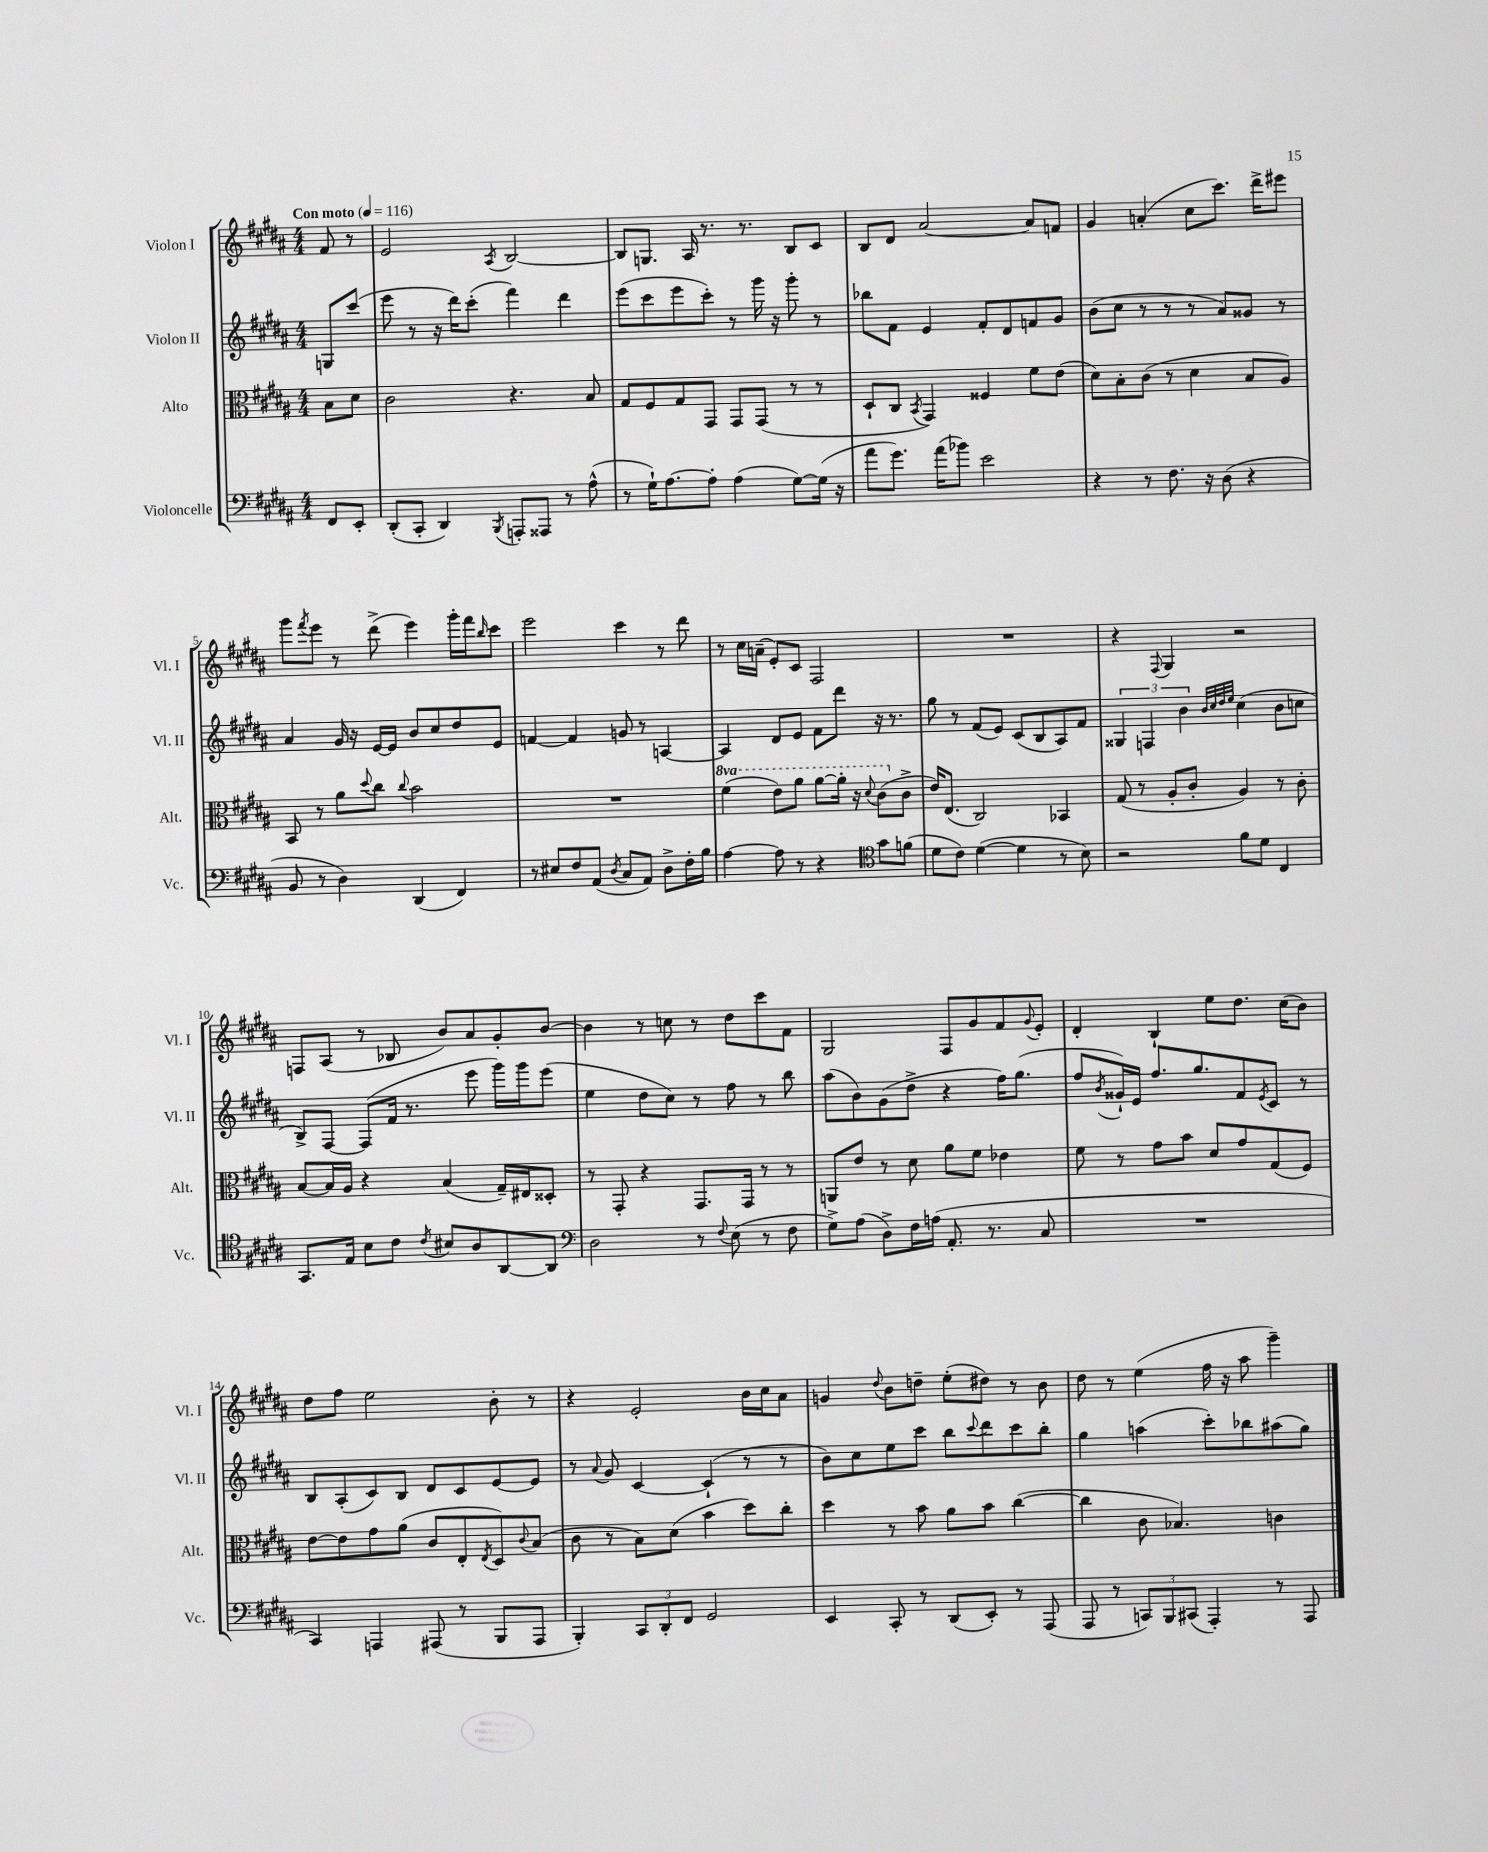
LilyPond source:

<<
\new StaffGroup <<
\new Staff = "s0" \with { instrumentName = "Violon I" shortInstrumentName = "Vl. I" } {
    \clef treble \key b \major \numericTimeSignature \time 4/4 \partial 4 \tempo "Con moto" 4 = 116
    fis'8 r8 |
    e'2 \acciaccatura { ais8 } b2~ |
    b8 g8. ais16 r8. r8. b8 cis'8 |
    b8 dis'8 ais'2~ ais'8 f'8 |
    gis'4 a'4-.( cis''8 cis'''8.) dis'''16-> eis'''8 |
    gis'''8 \acciaccatura { fis'''8 } e'''8 r8 dis'''8->( e'''4) gis'''16-. fis'''16 \grace { b''16 } cis'''8 |
    e'''2 cis'''4 r8 dis'''8 |
    r8 cis''16 a'16--( e'8-.) cis'8 fis2 |
    R1 |
    r4 \appoggiatura { fis8 } gis4 r2 |
    f8 ais8( r8 bes8 b'8) ais'8 gis'8-. b'8~ |
    b'4 r8 c''8 r8 dis''8 cis'''8 fis'8 |
    gis2 fis8 gis'8 fis'8 \appoggiatura { gis'8 } e'8-. |
    dis'4-. b4-! e''8 dis''8. cis''16( b'8) |
    dis''8 fis''8 e''2 b'8-. r8 |
    r4 e'2-. b'16 cis''16 ais'8 |
    g'4 \appoggiatura { dis''8 } b'8 d''8-- e''8-.( dis''8) r8 b'8 |
    dis''8 r8 e''4( fis''16 r16 ais''8 gis'''4--) \bar "|." |
}
\new Staff = "s1" \with { instrumentName = "Violon II" shortInstrumentName = "Vl. II" } {
    \clef treble \key b \major \numericTimeSignature \time 4/4 \partial 4
    g8 cis'''8( |
    e'''8 r8 r16 dis'''16) cis'''8-.( fis'''4) dis'''4 |
    e'''8( cis'''8 e'''8 cis'''8-.) r8 gis'''16 r16 gis'''8-. r8 |
    bes''8 fis'8 e'4 fis'8-. dis'8 f'8 gis'8 |
    b'8( cis''8 r8 r8 r8 ais'8) gisis'8 r8 |
    ais'4 gis'16 r16 e'16~ e'16 b'8 cis''8 dis''8 e'8 |
    f'4~ f'4 g'8 r8 a4~ |
    a4 dis'8 e'8 fis'8 dis'''8 r16 r8. |
    gis''8 r8 fis'8( e'8) cis'8( b8 ais8) fis'8 |
    \tuplet 3/2 { gisis4 f4 b'4 } \grace { b'32 cis''32 dis''32 e''32 } cis''4( b'8 c''8 |
    b8->) fis8~ fis8( fis'16 r8. e'''8 gis'''16) gis'''16 e'''8( |
    e''4 dis''8 cis''8) r8 fis''8 r8 b''8 |
    ais''8( b'8) gis'8( dis''8-> r4 fis''16) gis''8.( |
    fis''8 \acciaccatura { b'8 } gisis'16-!) e'16 fis''8. gis''8. fis'8 \acciaccatura { e'8 } cis'8 r8 |
    b8 ais8-.( cis'8) b8 dis'8 cis'8 e'8~ e'8 |
    r8 \appoggiatura { ais'8 } gis'8 cis'4~ cis'4-!( r8 r8 |
    b'8) cis''8 e''8 cis'''8 b''8 \appoggiatura { cis'''8 } dis'''8 cis'''8 b''8-. |
    gis''4 a''4( cis'''8-.) bes''8 ais''8( gis''8) \bar "|." |
}
\new Staff = "s2" \with { instrumentName = "Alto" shortInstrumentName = "Alt." } {
    \clef alto \key b \major \numericTimeSignature \time 4/4 \set Staff.ottavationMarkups = #ottavation-simple-ordinals \partial 4
    b8 dis'8 |
    cis'2 r4. b8 |
    gis8 fis8 gis8 gis,8 gis,8 gis,8( r8 r8 |
    dis8-! cis8 \acciaccatura { b,8 } gis,4) fisis4 fis'8 e'8( |
    dis'8) b8-. cis'8( r8 dis'4 b8 ais8) |
    b,8 r8 ais'8 \appoggiatura { dis''8 } cis''8 \appoggiatura { cis''8 } b'2 |
    R1 |
    \ottava #1 fis''4( e''8) ais''8 ais''8~ ais''16-. r16 \appoggiatura { dis''8 } cis''8( \ottava #0 cis'8-> |
    e'16) e8.( cis2) bes,4 |
    gis8( r8 ais8-. cis'8-. ais4) r8 cis'8-. |
    b8~ b16 ais16 r4 b4( gis16--) eis16 disis8-. |
    r8 gis,8-. r4 gis,8. gis,16 r8 r8 |
    a,8 e'8 r8 dis'8 ais'8 fis'8 ees'4 |
    fis'8 r8 gis'8 b'8 dis'8 gis'8 gis8( fis8) |
    e'8~ e'8 gis'8 ais'8( cis'8 e8-. \acciaccatura { e8 } dis8) \appoggiatura { cis'8 } b8( |
    cis'8 r8 b8) dis'8( b'4 dis''8) cis''8-. |
    dis''4 r8 b'8 ais'8 b'8 cis''4~( |
    cis''4 cis'8 bes4.) c'4 \bar "|." |
}
\new Staff = "s3" \with { instrumentName = "Violoncelle" shortInstrumentName = "Vc." } {
    \clef bass \key b \major \numericTimeSignature \time 4/4 \partial 4
    fis,8 e,8-. |
    dis,8-.( cis,8-. dis,4) \acciaccatura { b,,8 } a,,8-. aisis,,8 r8 ais8-^( |
    r8 gis16-!) ais8.~ ais8-. ais4( gis8~) gis16( r16 |
    ais'8 gis'8.) ais'16( bes'8) e'2 |
    r4 r8 fis8. r16 dis8( r4 |
    b,8 r8 dis4) dis,4( fis,4) |
    r8 eis8 fis8 ais,8( \acciaccatura { dis8 } cis8 ais,8) dis8-> fis16-. b16 |
    ais4~ ais8 r8 r4 \clef tenor gis'8 f'8( |
    dis'8 cis'8) dis'4~( dis'4 r8 b8) |
    r2 fis'8 dis'8 cis4 |
    gis,8. e16 b8 cis'8 \acciaccatura { cis'8 } bis8 ais8 ais,8~ ais,8 |
    \clef bass dis2 r8 \appoggiatura { fis8 } e8( r8 fis8 |
    gis8->) ais8( dis8->) fis16 a16( ais,8.-. r8. cis8 |
    R1 |
    cis,4) a,,4 ais,,8( r8 b,,8 ais,,8 |
    b,,4-.) \tuplet 3/2 { cis,8 dis,8-. fis,8 } gis,2 |
    e,4 cis,8-. r8 dis,8( e,8-.) r8 ais,,8( |
    ais,,8 r8 \tuplet 3/2 { c,8) b,,8 cis,8( } ais,,4-.) r8 ais,,8 \bar "|." |
}
>>
>>
